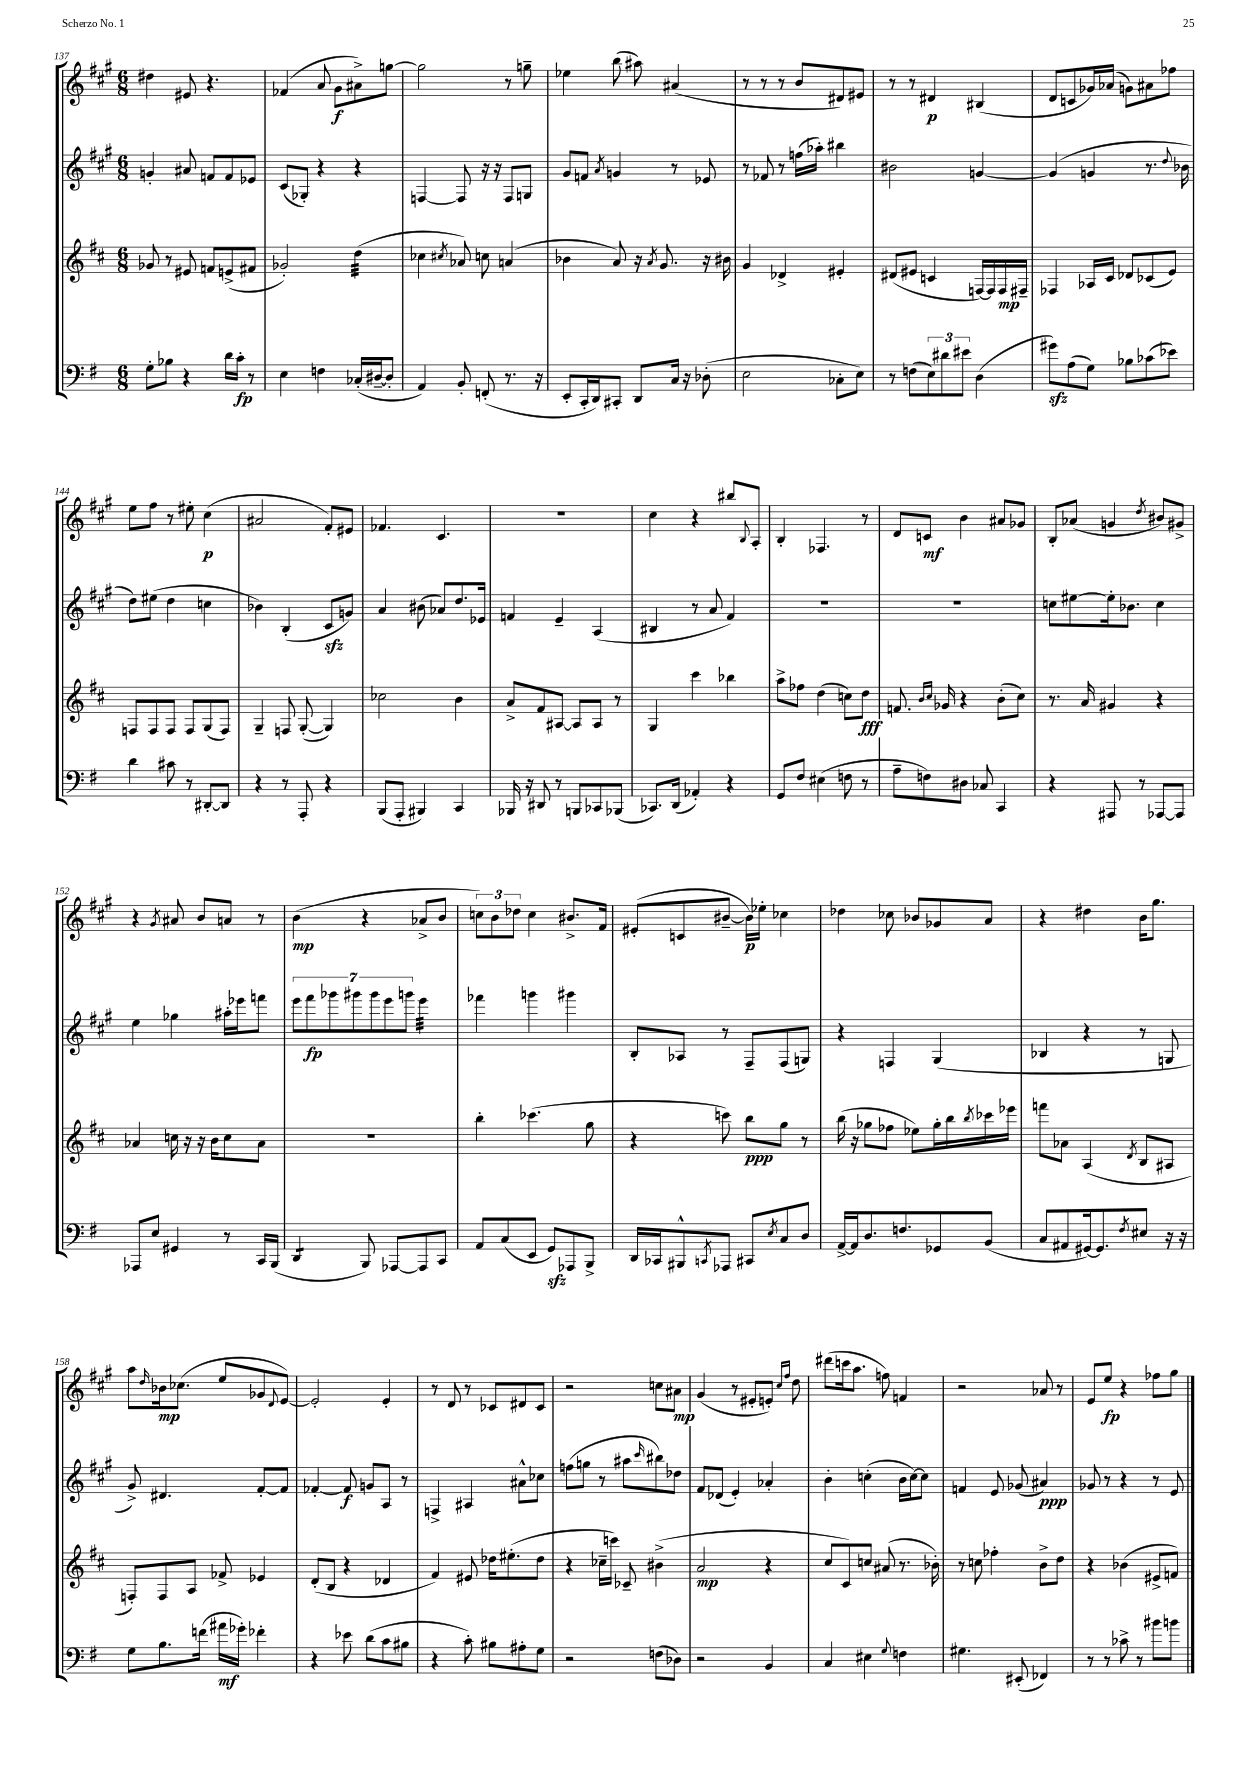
<<
\new StaffGroup <<
\new Staff = "s0" {
    \clef treble \key a \major \numericTimeSignature \time 6/8
    dis''4 eis'8 r4. |
    fes'4( a'8 gis'8\f ais'8->) g''8~ |
    g''2 r8 g''8-- |
    ees''4 b''8( ais''8) ais'4( |
    r8 r8 r8 b'8 dis'8) eis'8 |
    r8 r8 dis'4\p bis4( |
    d'8 c'8 ges'16) aes'16( g'8) ais'8 fes''8 |
    e''8 fis''8 r8 eis''8-. cis''4\p( |
    ais'2 fis'8-.) eis'8 |
    fes'4. cis'4. |
    R2. |
    cis''4 r4 bis''8 \appoggiatura { b8 } a8-. |
    b4-. fes4. r8 |
    d'8 c'8\mf b'4 ais'8 ges'8 |
    b8-. aes'8( g'4 \acciaccatura { d''8 } bis'8) gis'8-> |
    r4 \acciaccatura { gis'8 } ais'8 b'8 a'8 r8 |
    b'4\mp( r4 aes'8-> b'8 |
    \tuplet 3/2 { c''8) b'8 des''8 } c''4 bis'8.-> fis'16 |
    eis'8-.( c'8 bis'8~-- bis'16\p) ees''16-. ces''4 |
    des''4 ces''8 bes'8 ges'8 a'8 |
    r4 dis''4 b'16 gis''8. |
    a''8 \grace { d''16 } bes'16\mp ces''8.( e''8 ges'8 \appoggiatura { d'8 } e'8~) |
    e'2-. e'4-. |
    r8 d'8 r8 ces'8 dis'8 ces'8 |
    r2 c''8 ais'8\mp |
    gis'4( r8 eis'8-. e'8-.) \grace { cis''16 fis''16 } d''8 |
    dis'''8( c'''16 a''8. f''8) f'4 |
    r2 aes'8 r8 |
    e'8 e''8\fp r4 fes''8 gis''8 \bar "|." |
}
\new Staff = "s1" {
    \clef treble \key a \major \numericTimeSignature \time 6/8
    g'4-. ais'8 f'8 f'8 ees'8 |
    cis'8( ges8-.) r4 r4 |
    f4~ f8 r16 r16 f8 g8 |
    gis'8 f'8 \acciaccatura { a'8 } g'4 r8 ees'8 |
    r8 fes'8 r8 f''16( aes''16-.) bis''4 |
    bis'2 g'4~ |
    g'4( g'4 r8. \appoggiatura { d''8 } bes'16 |
    d''8) eis''8( d''4 c''4 |
    bes'4) b4-.( cis'8\sfz g'8) |
    a'4 bis'8( aes'8) d''8. ees'16 |
    f'4 e'4-- a4( |
    bis4 r8 a'8 fis'4) |
    R2. |
    R2. |
    c''8 eis''8~ eis''16-. bes'8. c''4 |
    e''4 ges''4 ais''16-. ees'''16 f'''8 |
    \tuplet 7/4 { e'''8 fis'''8\fp ges'''8 gis'''8 gis'''8 e'''8 g'''8 } e'''4:32 |
    fes'''4 g'''4 gis'''4 |
    b8-. aes8 r8 fis8-- fis8( g8) |
    r4 f4 gis4( |
    bes4 r4 r8 g8 |
    gis'8->) dis'4. fis'8~-. fis'8 |
    fes'4~-. fes'8\f g'8 a8 r8 |
    f4-> ais4 ais'8-^ ces''8 |
    f''8( g''8 r8 ais''8 \grace { cis'''16 } bis''8) des''8 |
    fis'8 des'8( e'4-.) aes'4-. |
    b'4-. c''4-.( b'16 c''16~) c''8 |
    f'4 e'8 ges'8( ais'4\ppp) |
    ges'8 r8 r4 r8 e'8 \bar "|." |
}
\new Staff = "s2" {
    \clef treble \key d \major \numericTimeSignature \time 6/8
    ges'8 r8 eis'8 f'8 e'8->( fis'8 |
    ges'2-.) d''4:32( |
    ces''4 \acciaccatura { cis''8 } aes'8) c''8 a'4( |
    bes'4 a'8) r16 \acciaccatura { a'8 } g'8. r16 bis'16 |
    g'4 des'4-> eis'4-. |
    dis'8( eis'8 c'4 f16~) f16 f16\mp fis16-- |
    fes4 aes16 cis'16 des'8 ces'8( e'8) |
    f8 f8 f8 f8 g8( f8) |
    g4-- f8 g8~-.( g4) |
    ces''2 b'4 |
    a'8-> fis'8 ais8~ ais8 ais8 r8 |
    g4 cis'''4 bes''4 |
    a''8-> fes''8 d''4( c''8) d''8\fff |
    f'8. \grace { b'16 cis''16 } ges'16 r4 b'8-.( cis''8) |
    r8. a'16 gis'4 r4 |
    aes'4 c''16 r16 r16 b'16 c''8 aes'8 |
    R2. |
    b''4-. ces'''4.( g''8 |
    r4 c'''8) b''8\ppp g''8 r8 |
    b''16( r16 ges''8 fes''8 ees''8) ges''16-. b''16 \acciaccatura { b''8 } ces'''16 ees'''16 |
    f'''8 aes'8 a4( \acciaccatura { d'8 } b8 ais8 |
    f8-.) f8 a8 fes'8-> ees'4 |
    d'8-.( b8 r4 des'4 |
    fis'4) eis'8 des''16 eis''8.-.( des''8 |
    r4 ces''16-- c'''16) ces'8-- bis'4->( |
    a'2\mp r4 |
    cis''8 cis'8) c''8 ais'8( r8. bes'16-.) |
    r8 c''8 fes''4-. b'8-> d''8 |
    r4 bes'4( eis'8-> f'8) \bar "|." |
}
\new Staff = "s3" {
    \clef bass \key g \major \numericTimeSignature \time 6/8
    g8-. bes8 r4 d'16 c'16-.\fp r8 |
    e4 f4 ces16-.( dis16~-- dis8-. |
    a,4) b,8-. f,8-.( r8. r16 |
    e,8-. c,16-. d,16) cis,8-. d,8 c16 r16 des8-.( |
    e2 ces8-. e8) |
    r8 f8( \tuplet 3/2 { e8) dis'8 eis'8 } d4( |
    gis'8\sfz) a8( g8) bes8 ces'8( ees'8) |
    d'4 cis'8 r8 dis,8~-. dis,8 |
    r4 r8 a,,8-. r4 |
    b,,8( a,,8-. bis,,4) c,4 |
    bes,,16 r16 dis,8 r8 b,,8 ces,8 bes,,8( |
    ces,8.) d,16( aes,4-.) r4 |
    g,8 fis8 eis4( f8 r8 |
    a8-- f8) dis8 ces8 c,4 |
    r4 ais,,8 r8 aes,,8~ aes,,8 |
    aes,,8 e8 gis,4 r8 c,16 b,,16( |
    d,4:8 b,,8) aes,,8~ aes,,8 c,8 |
    a,8 c8( e,8 g,8\sfz) aes,,8 b,,8-> |
    d,16 ces,16 bis,,8-^ \acciaccatura { c,8 } aes,,8 cis,8 \acciaccatura { e8 } c8 d8 |
    a,16~-> a,16 d8. f8. ges,8 b,8( |
    c8 ais,8 gis,16~) gis,8. \acciaccatura { fis8 } eis8 r16 r16 |
    g8 b8. f'16( ais'16\mf ges'16-.) fes'4-. |
    r4 ees'8 d'8( c'8 bis8 |
    r4 c'8-.) bis8 ais8-. g8 |
    r2 f8( des8) |
    r2 b,4 |
    c4 eis4 \appoggiatura { g8 } f4 |
    gis4. eis,8-.( fes,4) |
    r8 r8 ces'8-> r8 bis'8 b'8 \bar "|." |
}
>>
>>
\layout { \context { \Score currentBarNumber = #137 } }
